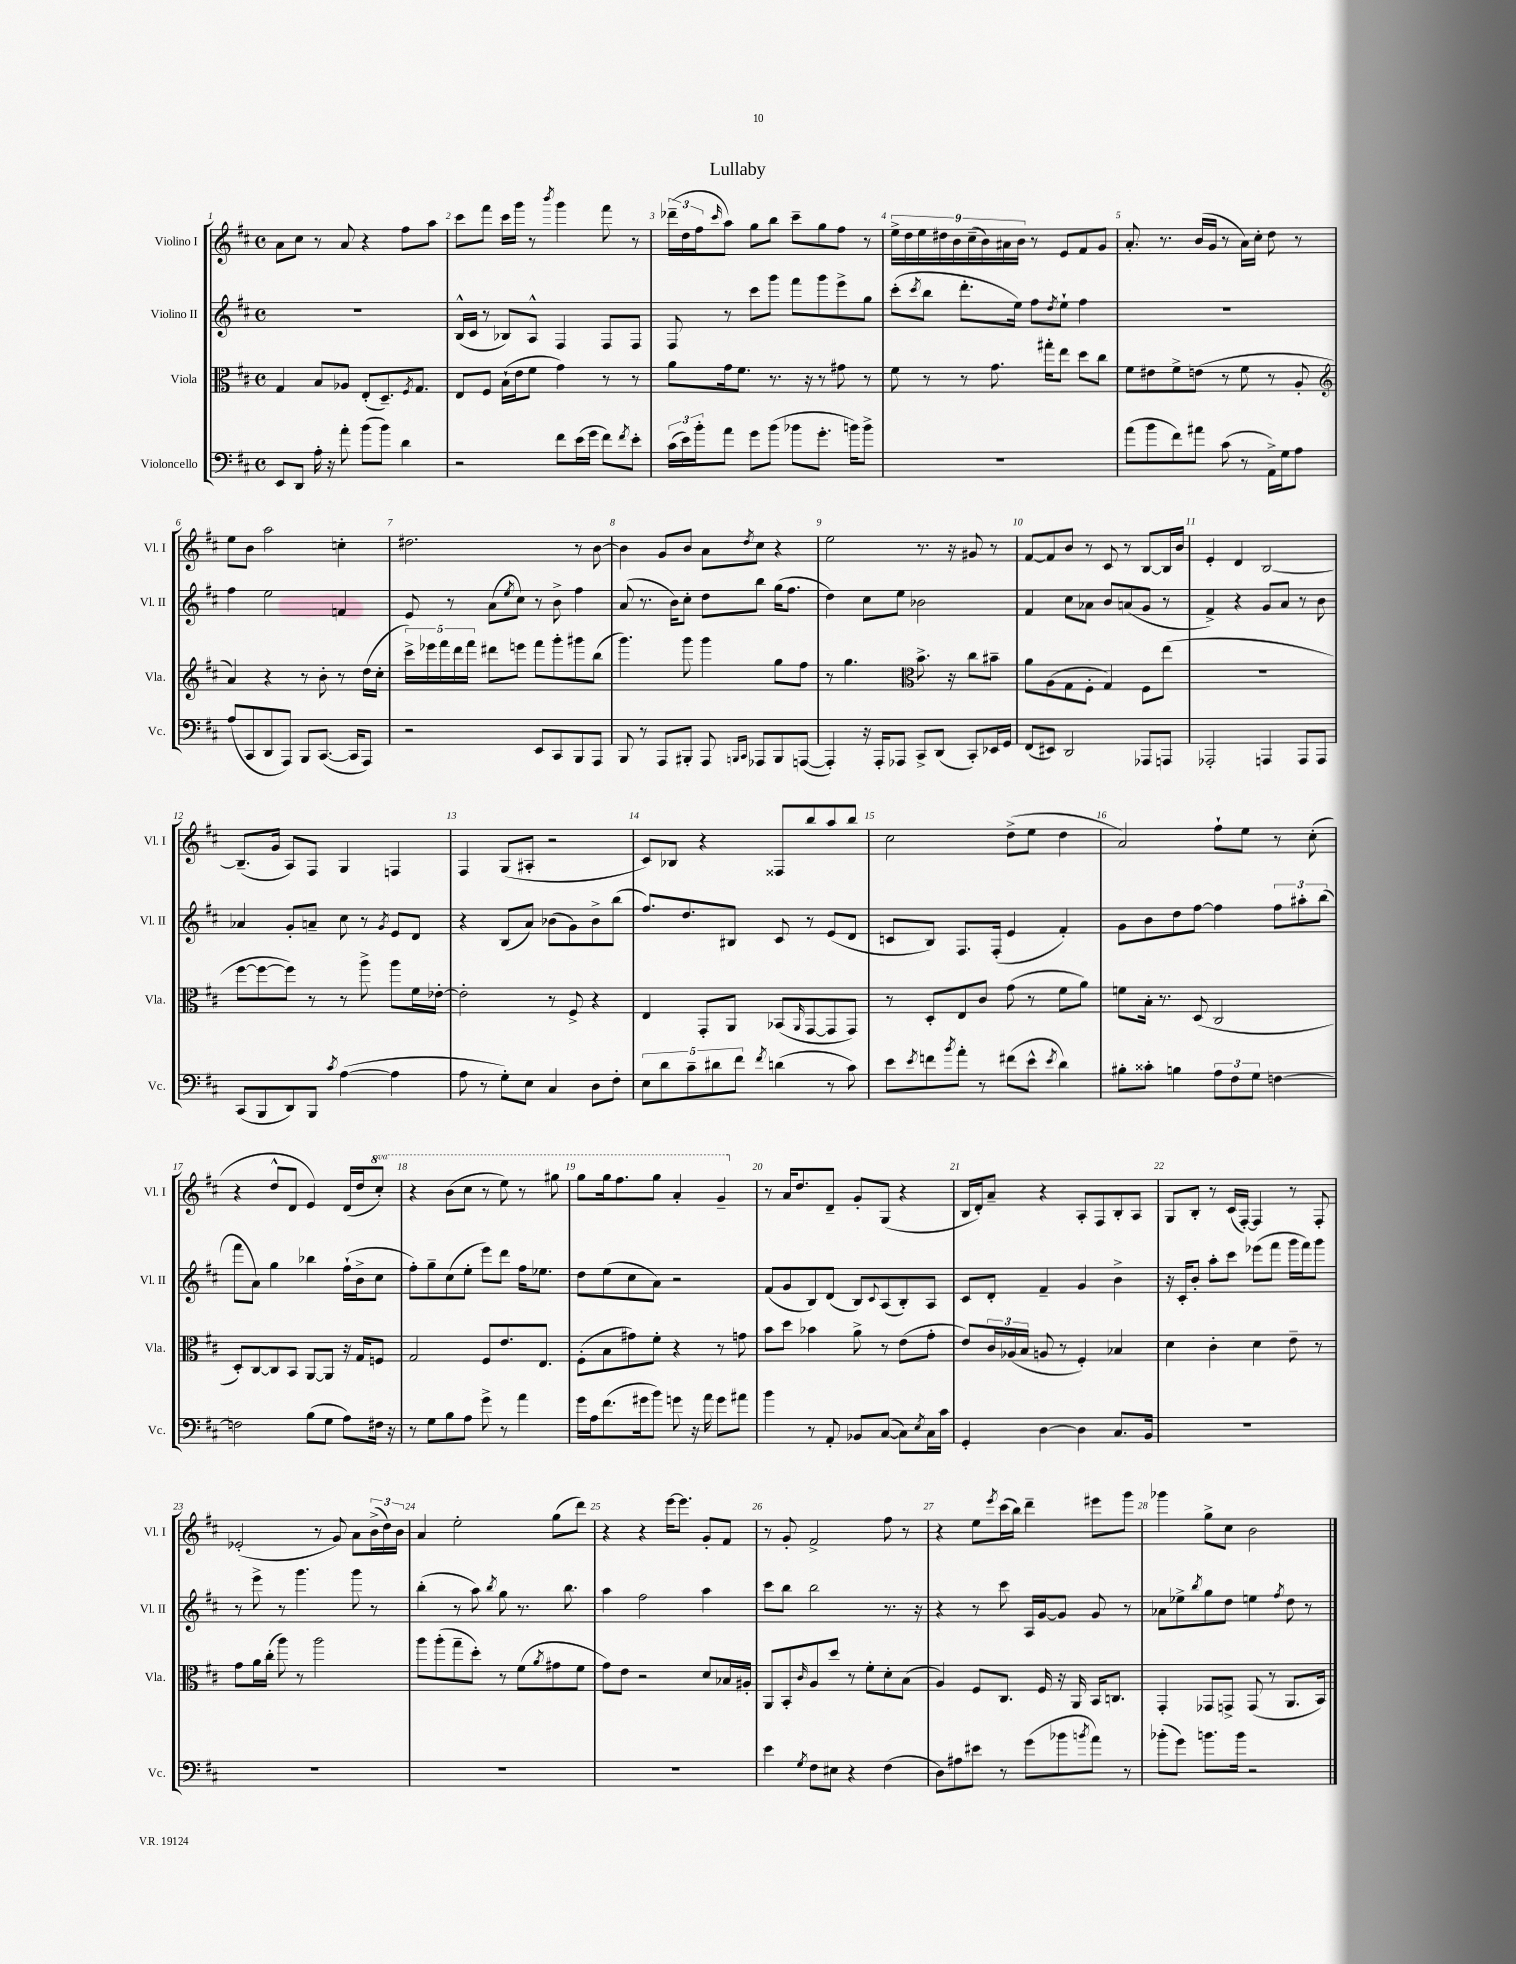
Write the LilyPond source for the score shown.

\header { title = "Lullaby" }
<<
\new StaffGroup <<
\new Staff = "s0" \with { instrumentName = "Violino I" shortInstrumentName = "Vl. I" } {
    \clef treble \key d \major \defaultTimeSignature \time 4/4 \set Staff.ottavationMarkups = #ottavation-simple-ordinals
    a'8 cis''8 r8 a'8 r4 fis''8 a''8 |
    cis'''8 fis'''8 cis'''16 g'''16 r8 \acciaccatura { b'''8 } g'''4 fis'''8 r8 |
    \tuplet 3/2 { des'''16--( d''16 fis''16 } \grace { cis'''16 } a''8) g''8 b''8 cis'''8-- g''8 fis''8 r8 |
    \tuplet 9/8 { e''16-> d''16 e''16 dis''16 b'16 cis''16--( b'16) ais'16 b'16 } r8 e'8 fis'8 g'8 |
    a'8.-. r8. b'16( g'16 r8 a'16) cis''16-. d''8 r8 |
    e''8 b'8 a''2 c''4-. |
    dis''2. r8 b'8~ |
    b'4 g'8 b'8 a'8 \acciaccatura { d''8 } cis''8 r4 |
    e''2 r8. r16 gis'8 r8 |
    fis'8~ fis'8 b'8 r8 cis'8 r8 b8~ b16 b'16 |
    e'4-. d'4 b2~ |
    b8.--( g'16 a8) fis8 g4 f4 |
    fis4 g8( ais8-. r2 |
    cis'8) bes8 r4 fisis8 b''8 a''8 b''8 |
    cis''2 d''8->( e''8 d''4 |
    a'2) fis''8-! e''8 r8 cis''8-.( |
    r4 d''8-^ d'8 e'4) d'16( d''16 \ottava #1 cis'''8-.) |
    r4 b''8( cis'''8 r8 e'''8) r8 gis'''8 |
    g'''8 g'''16 fis'''8. g'''8 a''4-. g''4-- \ottava #0 |
    r8 a'16 d''8. d'8-- g'8-. g8( r4 |
    b16 d'16-.) a'8-- r4 a8-. fis8 b8-. a8 |
    g8 b8-. r8 cis'16( fis16~-.) fis4 r8 fis8-. |
    ees'2-.( r8 g'8) a'8 \tuplet 3/2 { b'16->( d''16) b'16 } |
    a'4 e''2-. g''8( d'''8) |
    r4 r4 e'''16~ e'''8. g'8-. fis'8 |
    r8 g'8-. fis'2-> fis''8 r8 |
    r4 e''8 \acciaccatura { e'''8 } cis'''16( b''16) d'''4-- eis'''8 g'''8 |
    ges'''4 g''8-> cis''8 b'2 \bar "|." |
}
\new Staff = "s1" \with { instrumentName = "Violino II" shortInstrumentName = "Vl. II" } {
    \clef treble \key d \major \defaultTimeSignature \time 4/4
    R1 |
    b16-^( cis'16 r8 bes8) a8-^ fis4 fis8 fis8 |
    fis8 r8 cis'''8 g'''8 fis'''8 g'''8 e'''8-> g''8 |
    cis'''8-.( \acciaccatura { cis'''8 } b''8 d'''8.-. e''16) fis''8 \acciaccatura { d''8 } e''8-! fis''4 |
    R1 |
    fis''4 e''2 f'4 |
    e'8 r8 a'8( \acciaccatura { e''8 } cis''8) r8 b'8-> fis''4 |
    a'8( r8. b'16) cis''8-. d''8 b''8 g''16( fis''8. |
    d''4) cis''8 e''8 bes'2 |
    fis'4 cis''8 aes'8 b'8 a'8( g'8 r8 |
    fis'4->) r4 g'8 a'8 r8 b'8 |
    aes'4 g'8-. a'8-- cis''8 r8 \acciaccatura { g'8 } e'8 d'8 |
    r4 b8( a'8) bes'8( g'8) bes'8-> b''8( |
    fis''8.) d''8. bis8 cis'8 r8 e'8( d'8 |
    c'8 b8) fis8. fis16-.( e'4 fis'4-.) |
    g'8 b'8 d''8 fis''8~ fis''4 \tuplet 3/2 { fis''8 ais''8-. b''8( } |
    fis'''8 a'8) g''4 bes''4 fis''16-!( b'16-> cis''8 |
    fis''8-.) g''8-- cis''8( e''8-. e'''8) d'''8 fis''16 ees''8. |
    d''8 e''8( cis''8 a'8) r2 |
    fis'8( g'8 b8) d'8( b8) \appoggiatura { cis'8 } a8( b8-.) a8 |
    cis'8 d'8-. fis'4-- g'4 b'4-> |
    r16 cis'16-. b'8-. a''8-. cis'''8 ees'''8( fis'''8 g'''16 fis'''16) g'''8 |
    r8 e'''8-> r8 g'''4. g'''8 r8 |
    b''4-.( r8 a''8) \acciaccatura { b''8 } g''8 r8. b''8. |
    a''4 fis''2 a''4 |
    cis'''8 b''8 b''2 r8. r16 |
    r4 r8 cis'''8 a16 g'16~ g'8 g'8 r8 |
    aes'8 ees''8-> \acciaccatura { b''8 } g''8 d''8 e''4 \acciaccatura { fis''8 } d''8 r8 \bar "|." |
}
\new Staff = "s2" \with { instrumentName = "Viola" shortInstrumentName = "Vla." } {
    \clef alto \key d \major \defaultTimeSignature \time 4/4
    g4 b8 aes8 e8-.( d8.--) \acciaccatura { fis8 } g8. |
    e8 fis8 b16-!( e'16 fis'8 g'4) r8 r8 |
    a'8 g'16 fis'8. r8. r16 r8 gis'8 r8 |
    fis'8 r8 r8 g'8. gis''16-. e''8 d''8 cis''8 |
    fis'8 eis'8 fis'8-> e'8( r8 fis'8 r8 a8-. |
    \clef treble a'4) r4 r8 b'8-. r8 d''16( cis''16-. |
    \tuplet 5/4 { cis'''16->) ees'''16 fis'''16 d'''16 fis'''16 } dis'''8 e'''8 fis'''8 g'''8-. gis'''8 b''8( |
    g'''4.) g'''8 g'''4 g''8 fis''8 |
    r8 g''4. \clef alto b'8.-> r16 cis''8 bis'8-- |
    a'8 a8( g8 fis8-. g4) fis8 e''8( |
    R1 |
    fis''8~ fis''8~ fis''8) r8 r8 a''8-> a''8 fis'16 ees'16~-. |
    ees'2-. r8 fis8-> r4 |
    e4 g,8-. a,8 bes,8( \grace { a,16 } g,8~ g,8 g,8) |
    r8 d8-. e8 cis'8 g'8( r8 fis'8 a'8) |
    f'8 b16-. r8. d8( cis2 |
    d8-.) cis8~ cis8 b,8 a,8~ a,8 r16 g16 f8 |
    g2 fis8 e'8. e8. |
    fis8-.( b8 gis'8) fis'8-. r4 r8 g'8 |
    b'8 d''8 bes'4 a'8-> r8 e'8( g'8-. |
    e'8) \tuplet 3/2 { cis'16 aes16( b16 } a8 r8 fis4-.) bes4 |
    d'4 cis'4-. d'4 e'8-- r8 |
    g'8 a'16 cis''16-.( a''8) r8 a''2 |
    a''8 a''8-.( g''8-- d''8-.) r8 fis'8( \acciaccatura { a'8 } gis'8 fis'8 |
    g'8) e'8 r2 d'8 bes16 ais16-. |
    a,8 b,8-. \grace { cis'16 } a8 d''8 r8 fis'8-. d'8-. b8( |
    a4) fis8 cis8. fis16 r16 a,16 b,16 c8. |
    g,4-. ges,8 g,8-> g,8( r8 a,8. b,16) \bar "|." |
}
\new Staff = "s3" \with { instrumentName = "Violoncello" shortInstrumentName = "Vc." } {
    \clef bass \key d \major \defaultTimeSignature \time 4/4
    e,8 d,8 a16-. r16 a'8-. b'8( b'8) d'4 |
    r2 fis'8 e'16( g'16 fis'8) \acciaccatura { fis'8 } e'8-. |
    \tuplet 3/2 { cis'16( e'16) b'16-. } a'8 g'8 b'8( bes'8 g'8.-. b'16) b'8-> |
    R1 |
    a'8( b'8 fis'8) ais'8 cis'8( r8 a,16->) g16 a8 |
    a8( cis,8 d,8 a,,8) b,,8 cis,8.~( cis,16 a,,8) |
    r2 e,8 cis,8 b,,8 a,,8 |
    b,,8 r8 a,,8 bis,,8-. a,,8 \grace { b,,16 cis,16 } aes,,8 b,,8 a,,8~( |
    a,,4-.) r16 a,,16-. aes,,8 cis,8-> d,8( cis,8-.) ees,16 g,16 |
    fis,8( eis,8) d,2 aes,,8 a,,8 |
    aes,,2-. a,,4 a,,8 a,,8 |
    cis,8( b,,8 d,8) b,,8 \acciaccatura { cis'8 } a4~( a4 |
    a8 r8 g8-.) e8 cis4 d8 fis8-. |
    \tuplet 5/4 { e8 d'8 cis'8-- dis'8 fis'8 } \acciaccatura { fis'8 } d'4( r8 cis'8) |
    e'8 \acciaccatura { e'8 } f'8 \acciaccatura { b'8 } a'8-. r8 fis'8( e'8-^ \acciaccatura { e'8 } d'4) |
    bis8-. cisis'8-. b4 \tuplet 3/2 { a8 fis8 g8 } f4~ |
    f2 b8( g8 a8) fis16 r16 |
    r8 g8 b8 a8 g'8-> r8 a'4 |
    g'16 a16 fis'8.( gis'16 b'8) g'8 r16 a'16 g'8 ais'8 |
    b'4 r8 a,8-. bes,8 cis8~( cis8) \acciaccatura { e8 } cis16 cis'16 |
    g,4-. d4~ d4 cis8. b,16 |
    R1 |
    R1 |
    R1 |
    R1 |
    e'4 \acciaccatura { g8 } fis8 eis8 r4 fis4( |
    d8) ais8 eis'8 r8 g'8( bes'8 \acciaccatura { b'8 } a'8) r8 |
    bes'8-.( g'8) b'8. b'16 r2 \bar "|." |
}
>>
>>
\layout { \context { \Score \override BarNumber.break-visibility = ##(#f #t #t) barNumberVisibility = #all-bar-numbers-visible } }
